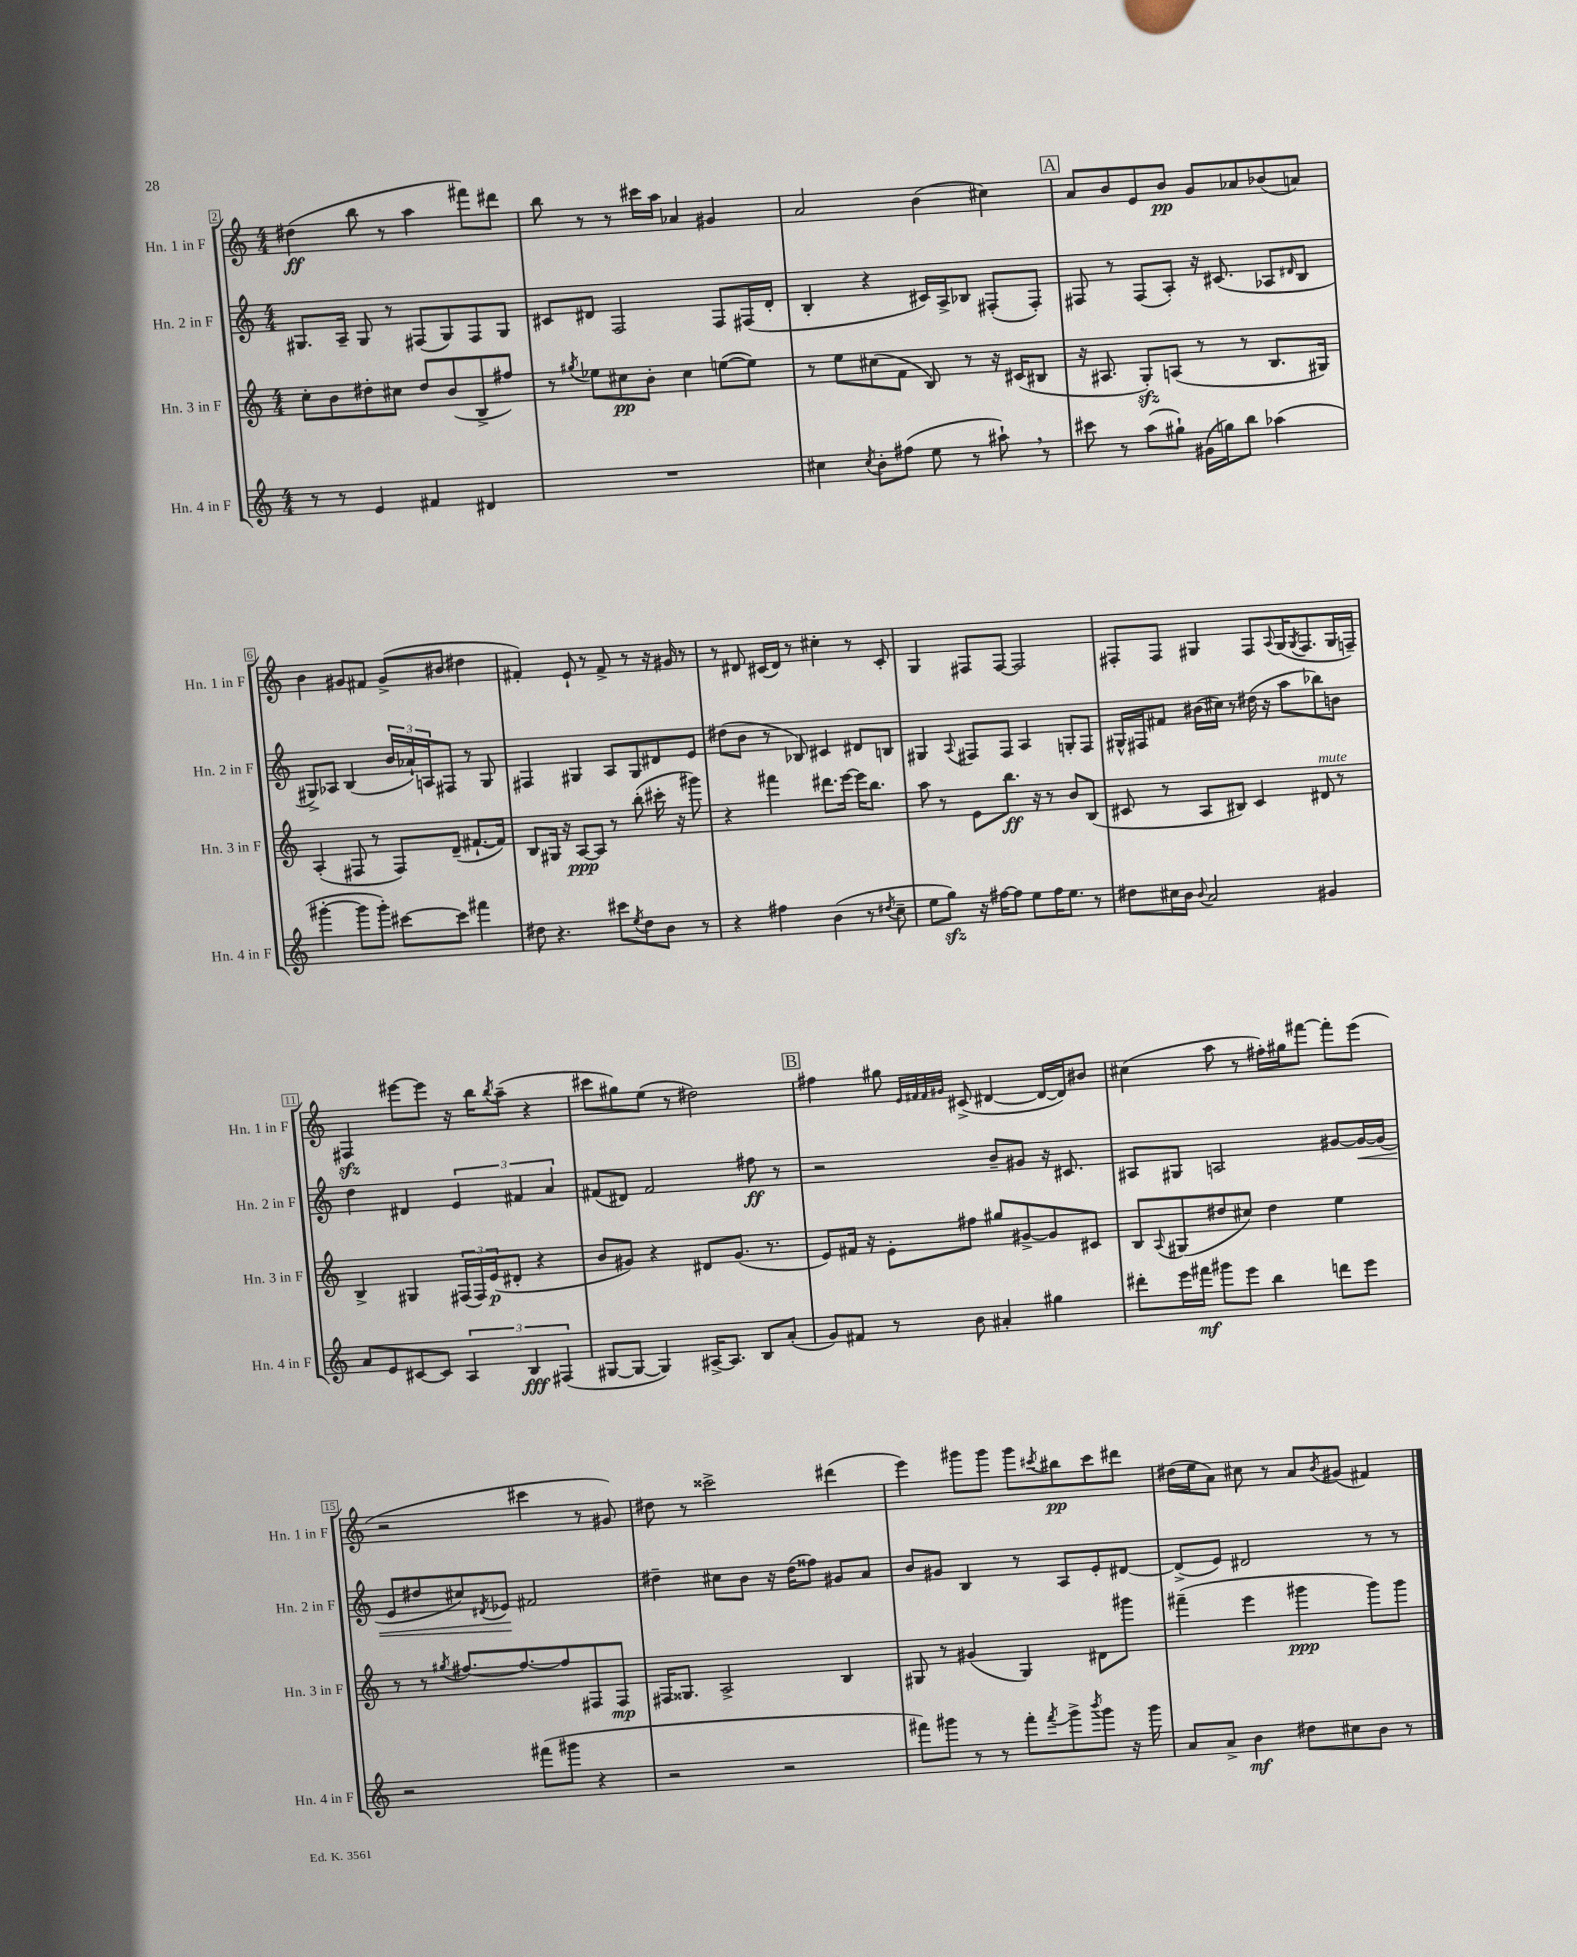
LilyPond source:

<<
\new StaffGroup <<
\new Staff = "s0" \with { instrumentName = "Hn. 1 in F" shortInstrumentName = "Hn. 1 in F" } {
    \clef treble \key c \major \numericTimeSignature \time 4/4
    dis''4\ff( b''8 r8 a''4 fis'''8) dis'''8 |
    b''8 r8 r8 cis'''16 a''16 aes'4 gis'4 |
    a'2 b'4( cis''4) |
    \mark \markup { \box "A" } a'8 b'8 e'8 b'8\pp g'8 aes'8 bes'8( a'8) |
    b'4 gis'8 fis'8 gis'8->( bis'8 dis''4 |
    fis'4-.) e'8-! r8 fis'8-> r8 r16 gis'16 r8 |
    r8 dis'8 cis'16( dis'16) r8 cis''4-. r8 cis'8-. |
    g4 fis8 fis8~ fis2 |
    fis8-. fis8 gis4 fis8 \appoggiatura { a8 } gis16( \acciaccatura { gis8 } fis8. gis16 f16--) |
    fis4\sfz eis'''8~ eis'''8 r16 b''16 \acciaccatura { b''8 } a''8--( r4 |
    cis'''8 gis''8) e''8( r8 dis''2) |
    \mark \markup { \box "B" } fis''4 gis''8 \grace { e'32 fis'32 fis'32 gis'32 } cis'8->( dis'4~ dis'16~ dis'16) bis'8 |
    cis''4( a''8 r8 fis''16-.) gis''16 fis'''8~ fis'''8-. e'''8( |
    r2 cis'''4 r8 gis'8) |
    dis''8 r8 cisis'''2-> dis'''4( |
    e'''4) gis'''8 gis'''8 gis'''8 \acciaccatura { cis'''8 } bis''8\pp cis'''8 dis'''8 |
    dis''16( e''16 a'8) cis''8 r8 a'8 \acciaccatura { b'8 } gis'8( fis'4) \bar "|." |
}
\new Staff = "s1" \with { instrumentName = "Hn. 2 in F" shortInstrumentName = "Hn. 2 in F" } {
    \clef treble \key c \major \numericTimeSignature \time 4/4
    gis8. a16-- gis8 r8 fis8( gis8) fis8 gis8 |
    cis'8 dis'8 f2 f8 fis16( dis'16-. |
    b4-. r4 cis'16) a16-> bes8 fis8-.( fis8-.) |
    \mark \markup { \box "A" } fis8 r8 fis8( a8-.) r16 cis'8.( aes8 \grace { dis'16 } b8 |
    gis8->) aes8 b4( \tuplet 3/2 { b'16 aes'16-!) a16 } fis8 r8 gis8 |
    fis4 gis4 a8 gis8 dis'8 e'8 |
    dis''8( b'8 r8 bes8) cis'4 dis'8 b8 |
    gis4 \appoggiatura { a8 } fis8 fis8 a4 g8-. fis8 |
    gis16-^ fis16 fis'8 bis'16( cis''16) r8 dis''16( r16 a''8 bes''8) b'8 |
    d''4 dis'4 \tuplet 3/2 { e'4 fis'4 a'4 } |
    fis'8( dis'8) fis'2 fis''8\ff r8 |
    \mark \markup { \box "B" } r2 b'8-- gis'8 r16 cis'8. |
    ais8 gis8 a2 gis'8~ gis'16~\< gis'16( |
    e'8 dis''8 cis''8) \acciaccatura { dis'8 } ees'8\! fis'2 |
    dis''4-- cis''8 b'8 r16 dis''16( fisis''8) gis'8 a'8 |
    b'8 gis'8 b4 r8 a8 e'8-. dis'8~ |
    dis'8->( e'8) dis'2 r8 r8 \bar "|." |
}
\new Staff = "s2" \with { instrumentName = "Hn. 3 in F" shortInstrumentName = "Hn. 3 in F" } {
    \clef treble \key c \major \numericTimeSignature \time 4/4
    c''8-. b'8 dis''8-. cis''8 dis''8 b'8( b8-> fis''8) |
    r8 \acciaccatura { gis''8 } ees''8 cis''8\pp b'8-. cis''4 e''8~( e''8) |
    r8 e''8 cis''8( f'8 b8) r8 r16 cis'16( bis8 |
    \mark \markup { \box "A" } r16 ais8. g8-.\sfz) a8( r8 r8 b8. gis16) |
    a4-.( fis8 r8 fis8) d'8--( fis'8.~-! fis'16) |
    b8 gis16 r16 a8~\ppp a8 r8 b''8-.( cis'''16-. r16 gis'''8) |
    r4 fis'''4 dis'''8. e'''16~ e'''16 b''8. |
    a''8 r8 e'8 b''8.\ff r16 r8 b'8 b8( |
    cis'8 r8 a8 bis8) cis'4 dis'8^\markup { \italic "mute" } r8 |
    b4-> gis4 \tuplet 3/2 { fis16( fis16) e'16\p( } dis'8-. r4 |
    b'8 gis'8) r4 dis'8 gis'8.( r8. |
    \mark \markup { \box "B" } e'8) fis'16 r16 e'8-. fis''8 gis''8 gis'8~-> gis'8 cis'8 |
    b8 \appoggiatura { a8 } gis8( dis''8 cis''8) dis''4 e''4 |
    r8 r8 \acciaccatura { gis''8 } fis''8.~ fis''8.~ fis''8 fis8 fis8\mp |
    fis16 gisis8. a2-> b4 |
    gis8 r8 gis'4( gis4) dis'8 gis'''8 |
    fis'''4--( e'''4 gis'''4\ppp gis'''8) gis'''8 \bar "|." |
}
\new Staff = "s3" \with { instrumentName = "Hn. 4 in F" shortInstrumentName = "Hn. 4 in F" } {
    \clef treble \key c \major \numericTimeSignature \time 4/4
    r8 r8 e'4 fis'4 dis'4 |
    R1 |
    cis''4 \acciaccatura { cis''8 } b'8-. fis''8( e''8 r8 ais''8-!) \breathe r8 |
    \mark \markup { \box "A" } cis'''8 r8 a''8( gis''8-!) gis'16( g''16) b''8 aes''4( |
    gis'''4~-. gis'''8 gis'''8-.) cis'''8~ cis'''8 fis'''4 |
    dis''8 r4. cis'''8 \acciaccatura { e''8 } dis''8 b'8 r8 |
    r4 fis''4 b'4( r8 \acciaccatura { dis''8 } c''8-- |
    e''8 g''8\sfz) r16 fis''16~ fis''8 e''8 fis''16 e''8. r8 |
    dis''8 cis''16 b'16 \appoggiatura { b'8 } a'2 gis'4 |
    a'8 e'8 cis'8~ cis'8 \tuplet 3/2 { a4 b4\fff fis4( } |
    gis8~ gis8~ gis4) ais16~-> ais8. b8 a'8-.( |
    \mark \markup { \box "B" } g'8) fis'8 r8 b'8 ais'4-. gis''4 |
    dis'''8-. e'''16 fis'''16\mf gis'''8 e'''8 b''4 d'''8 e'''8 |
    r2 fis'''8( gis'''8 r4 |
    r2 r2 |
    fis'''8) gis'''8 r8 r8 fis'''8-. \acciaccatura { fis'''8 } gis'''8-> \acciaccatura { b'''8 } gis'''8 r16 gis'''16 |
    a'8 a'8-> b'4\mf dis''8 cis''8 b'8 r8 \bar "|." |
}
>>
>>
\layout { \context { \Score currentBarNumber = #2 \override BarNumber.stencil = #(make-stencil-boxer 0.1 0.3 ly:text-interface::print) } }
